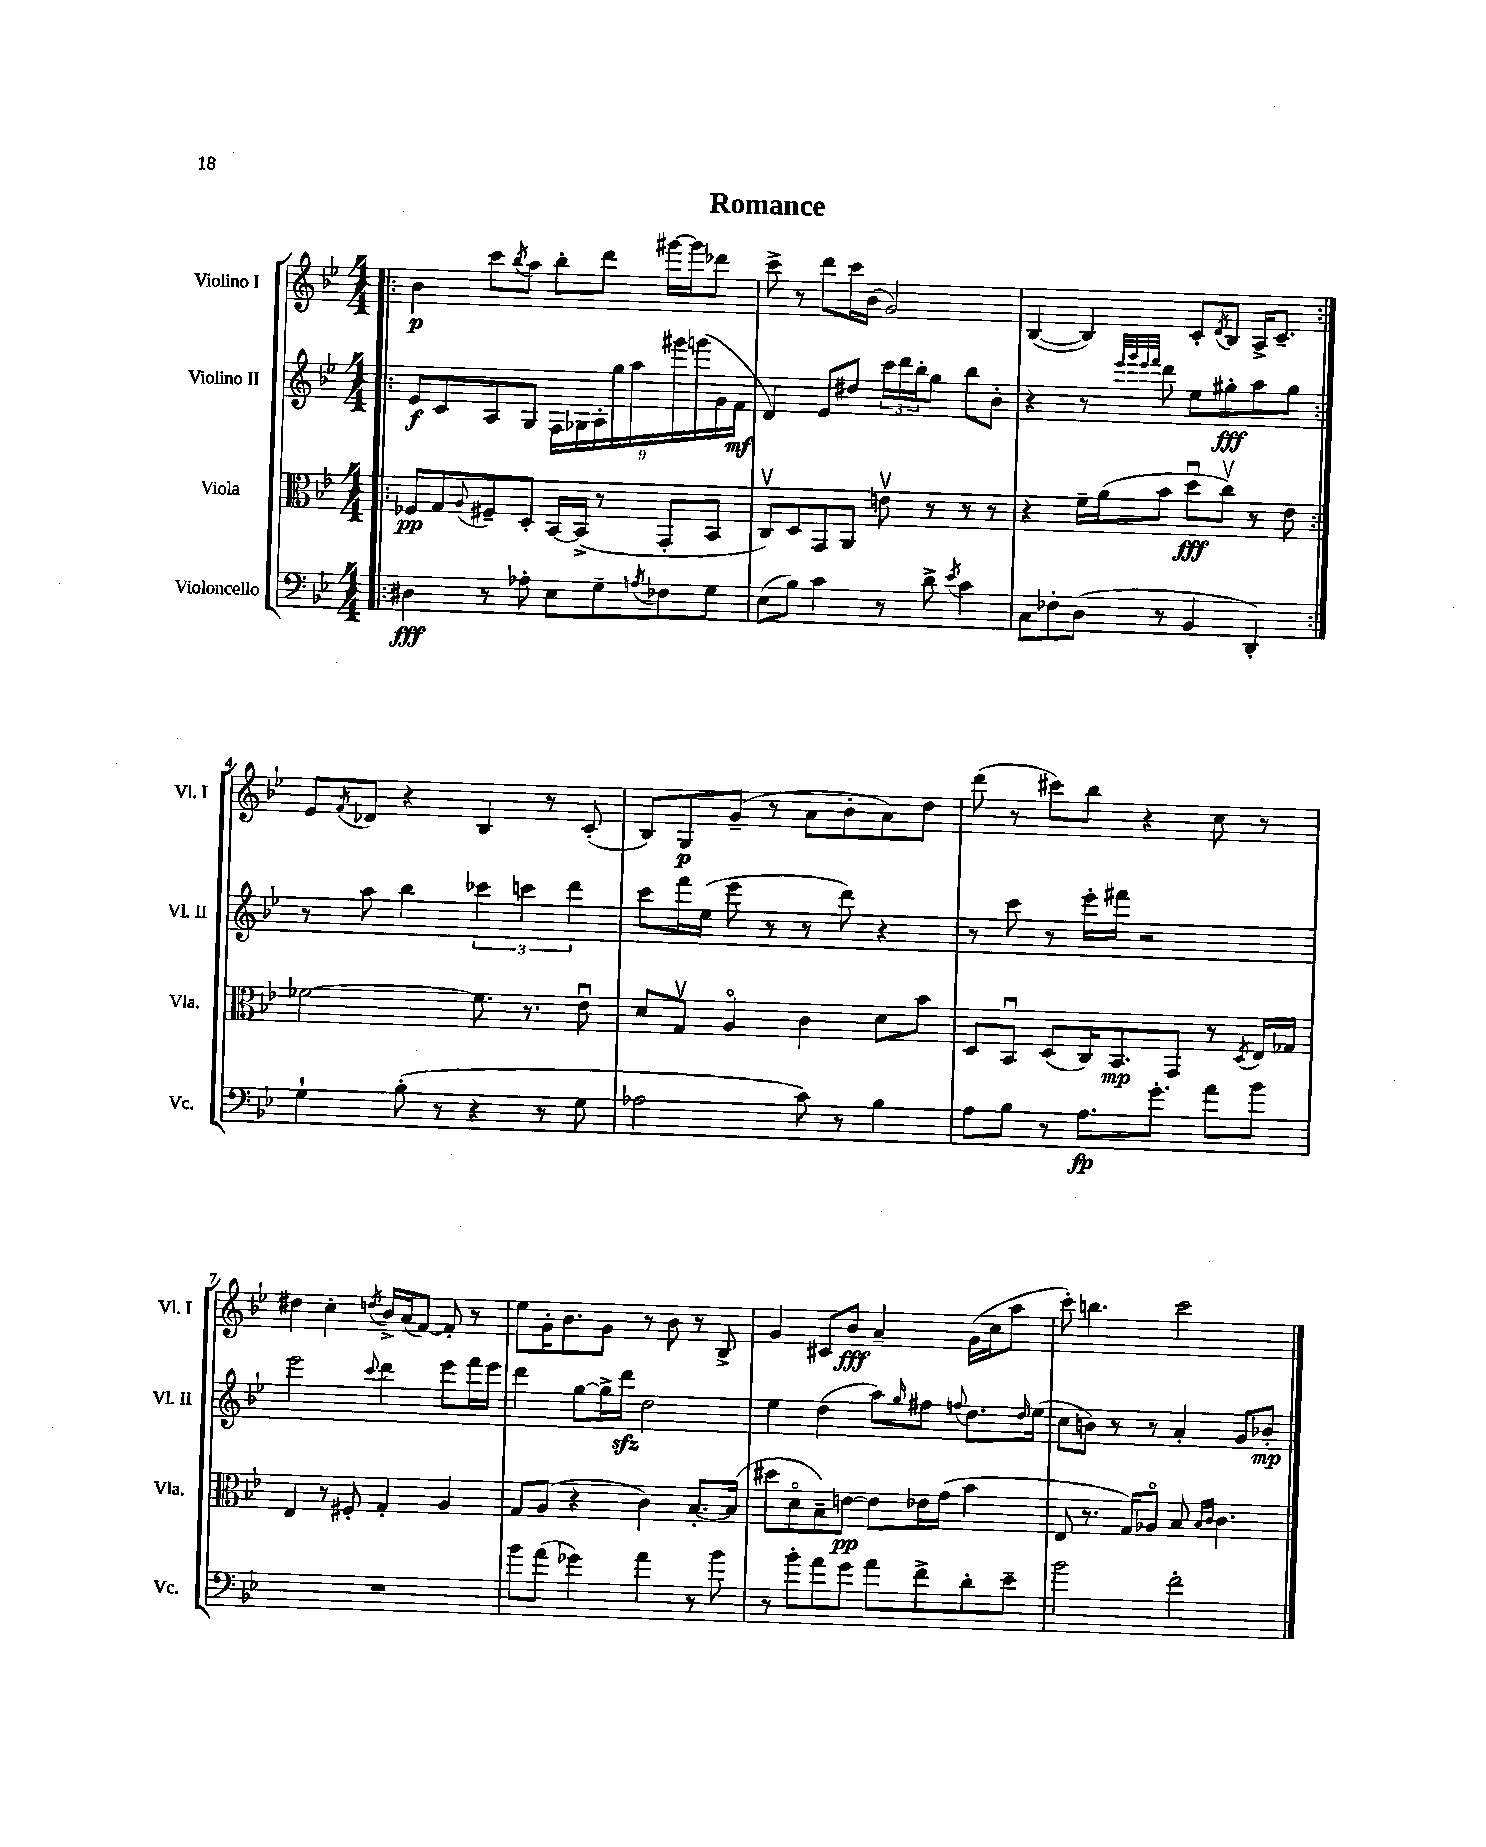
\header { title = "Romance" }
<<
\new StaffGroup <<
\new Staff = "s0" \with { instrumentName = "Violino I" shortInstrumentName = "Vl. I" } {
    \clef treble \key bes \major \numericTimeSignature \time 4/4
    \repeat volta 2 { \bar ".|:" bes'4\p c'''8 \acciaccatura { bes''8 } a''8 bes''8-. d'''8 gis'''16~ gis'''16 des'''8 |
    c'''8-> r8 d'''8 c'''16 bes'16( g'2) |
    bes4~( bes4) c'8-. \acciaccatura { d'8 } bes8 a16-> c'8.-- | }
    ees'8 \acciaccatura { f'8 } des'8 r4 bes4 r8 c'8-.( |
    bes8) g8\p g'8--( r8 a'8 bes'8-. a'8) d''8 |
    d'''8( r8 cis'''8) bes''8 r4 c''8 r8 |
    dis''4 c''4-. \acciaccatura { d''8 } bes'16-> a'16( f'8~) f'8-. r8 |
    ees''8 g'16-. bes'8. g'8 r8 bes'8 r8 bes8-> |
    g'4 cis'8 bes'8\fff a'4-- g'16( c''16 a''8 |
    c'''8-.) b''4. c'''2 \bar "|." |
}
\new Staff = "s1" \with { instrumentName = "Violino II" shortInstrumentName = "Vl. II" } {
    \clef treble \key bes \major \numericTimeSignature \time 4/4
    \repeat volta 2 { \bar ".|:" ees'8\f c'8 a8 g8 \tuplet 9/8 { f16 ges16 a16-. g''16 a''16 gis'''16 g'''16( g'16 f'16\mf } |
    d'4) ees'8 dis''8 \tuplet 3/2 { c'''16 d'''16 bes''16-. } g''8 bes''8 bes'8-. |
    r4 r8 \grace { ees'''32 g'''32 ees'''32 f'''32 } d'''8 ees''8 gis''8-.\fff a''8 gis''8 | }
    r8 a''8 bes''4 \tuplet 3/2 { ces'''4 c'''4 d'''4 } |
    c'''8 f'''16 ees''16( ees'''8 r8 r8 d'''8) r4 |
    r8 c'''8 r8 ees'''16-. fis'''16 r2 |
    ees'''2 \appoggiatura { c'''8 } d'''4 ees'''8 f'''16 ees'''16 |
    d'''4 g''8~ g''16-> d'''16\sfz d''2 |
    ees''4 d''4( a''8) \grace { g''16 } fis''8 \appoggiatura { f''8 } d''8. \grace { d''16 } ees''16( |
    c''8 b'8) r8 r8 a'4-. g'8 bes'8-.\mp \bar "|." |
}
\new Staff = "s2" \with { instrumentName = "Viola" shortInstrumentName = "Vla." } {
    \clef alto \key bes \major \numericTimeSignature \time 4/4
    \repeat volta 2 { \bar ".|:" fes8\pp g8 \appoggiatura { a8 } fis8-- d8-. bes,16~ bes,16->( r8 g,8-. bes,8 |
    c8\upbow) d8 g,8 a,8 e'8\upbow r8 r8 r8 |
    r4 f'16-- a'16( bes'8 d''8\downbow\fff c''8\upbow) r8 ees'8 | }
    fes'2~ fes'8. r8. ees'8\downbow |
    d'8 g8\upbow a4\flageolet c'4 d'8 bes'8 |
    d8 bes,8\downbow d8( c16) bes,8.\mp g,8 r8 \acciaccatura { d8 } ees16 ges16 |
    ees4 r8 fis8-. g4-. a4 |
    g8 a8( r4 c'4) bes8.~-. bes16( |
    dis''8 d'8\flageolet bes8--) e'8~\pp e'8 ees'16 g'16( bes'4 |
    ees8 r8. g16) aes8\flageolet bes8 \grace { bes16 c'16 } c'4. \bar "|." |
}
\new Staff = "s3" \with { instrumentName = "Violoncello" shortInstrumentName = "Vc." } {
    \clef bass \key bes \major \numericTimeSignature \time 4/4
    \repeat volta 2 { \bar ".|:" dis4\fff r8 aes8-. ees8 g8-- \acciaccatura { a8 } fes8 g8 |
    ees8( bes8) c'4 r8 d'8-> \acciaccatura { ees'8 } c'4 |
    c8 fes8-. d8( r8 bes,4 d,4-.) | }
    g4-! bes8-.( r8 r4 r8 g8 |
    aes2 c'8) r8 bes4 |
    a8 bes8 r8 a8.\fp g'8.-. a'8 bes'8 |
    R1 |
    bes'8 a'8( ges'4) a'4 r8 bes'8 |
    r8 bes'8-. a'8 g'8 a'8 f'8-> d'8-. ees'8-- |
    bes'2 f'2-. \bar "|." |
}
>>
>>
